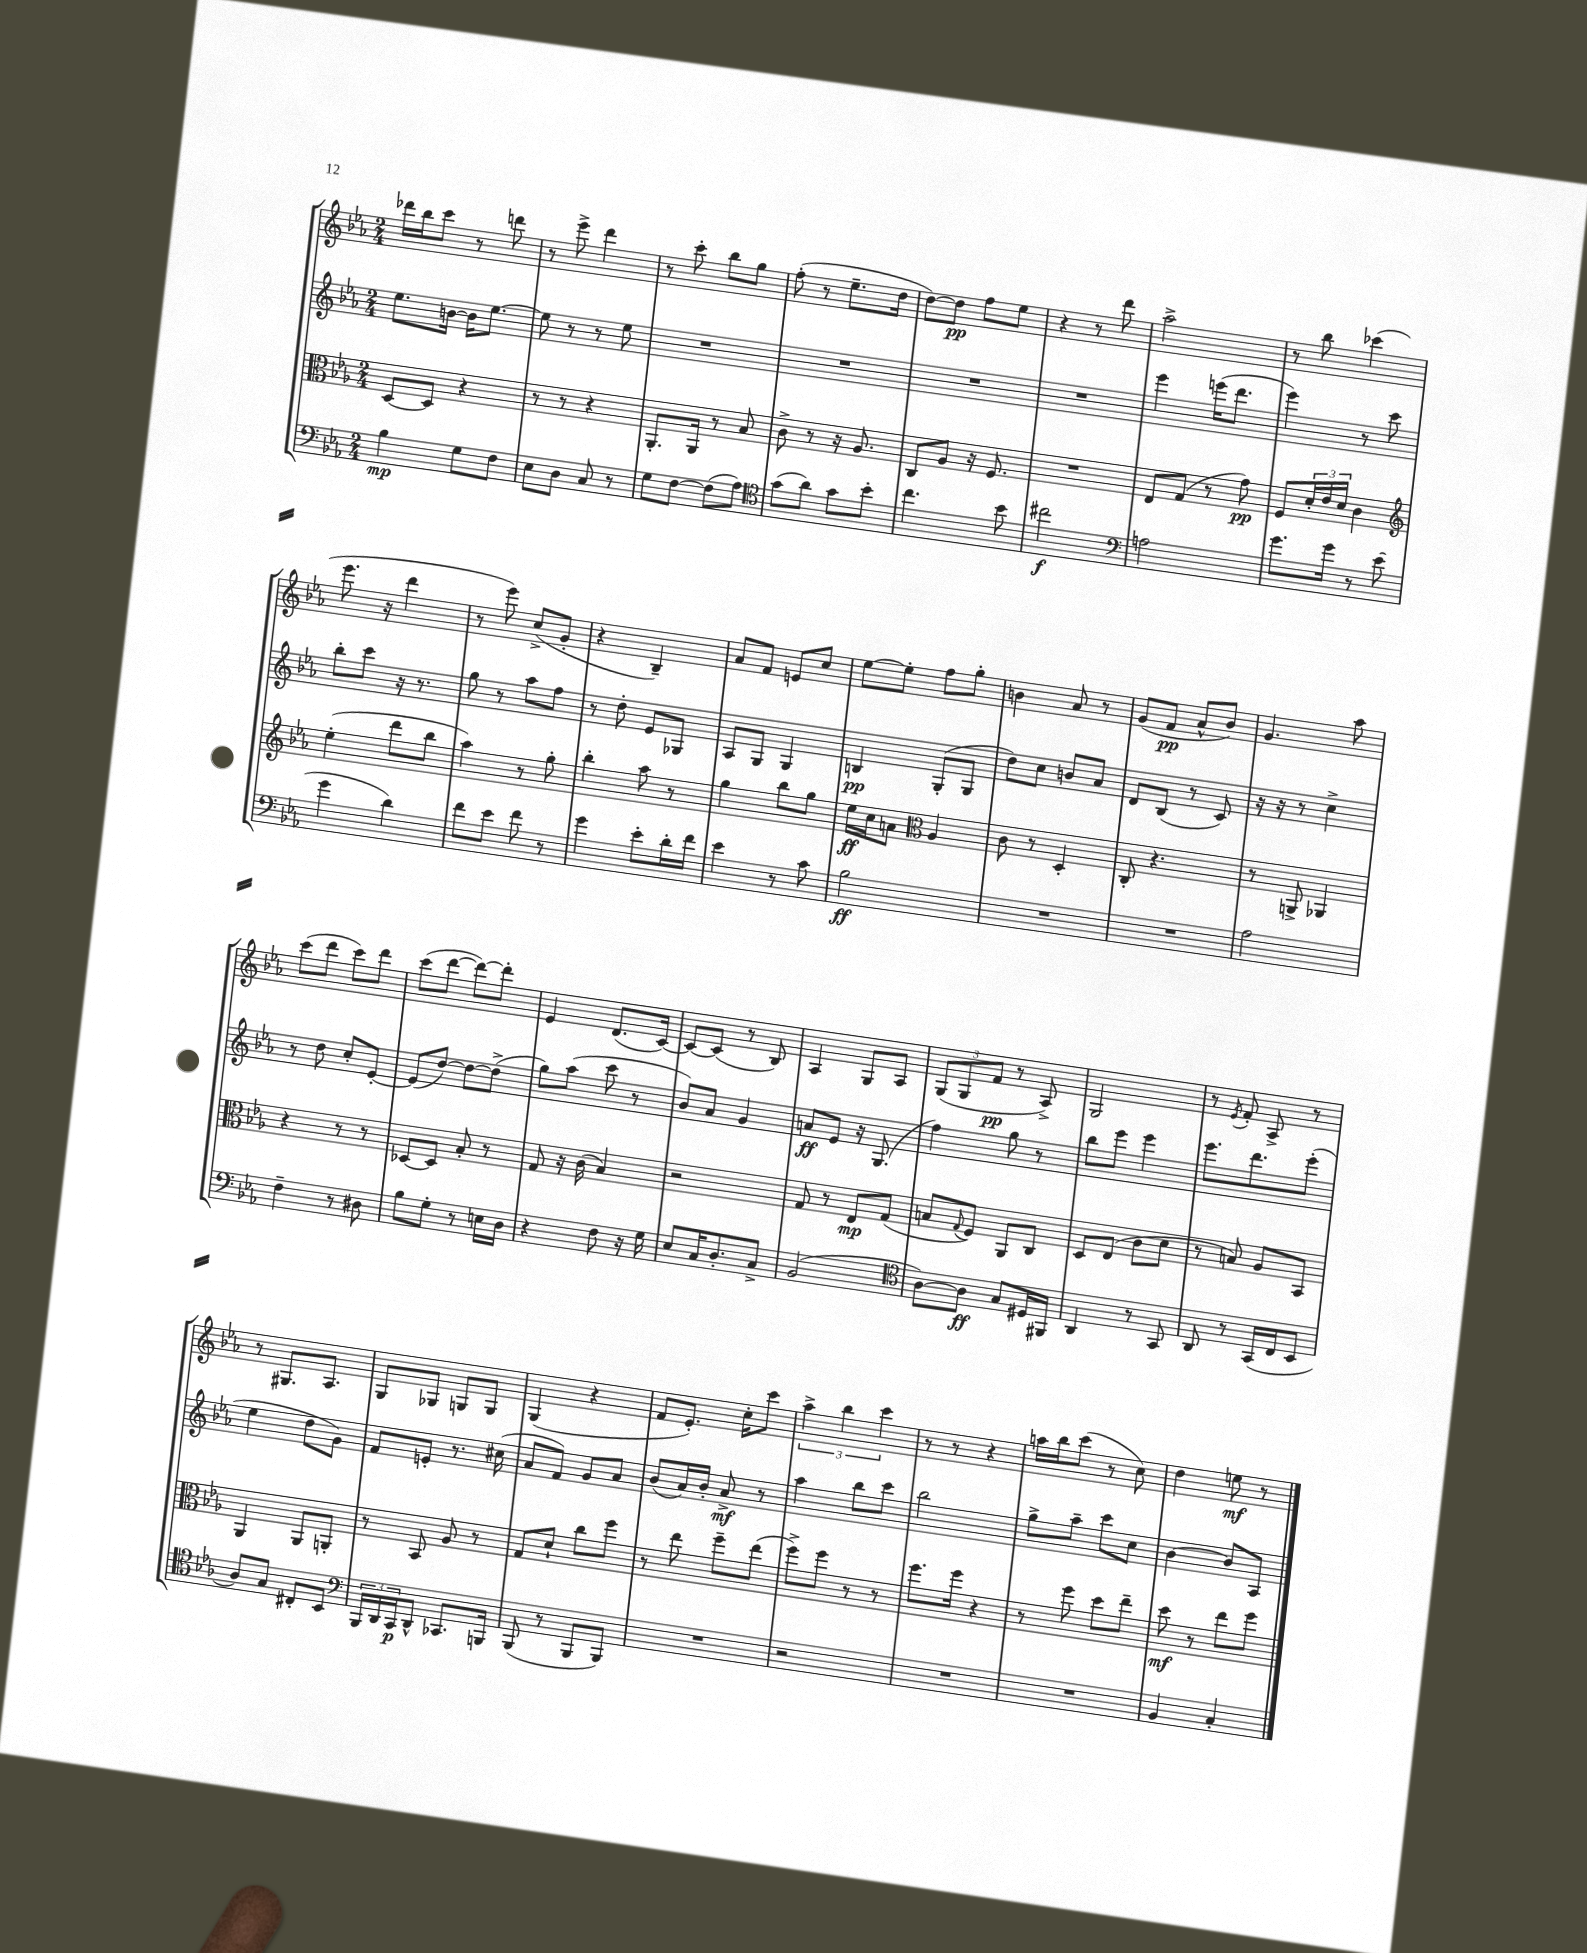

**kern	**dynam	**kern	**dynam	**kern	**dynam	**kern	**dynam
*part4	*part4	*part3	*part3	*part2	*part2	*part1	*part1
*staff4	*staff4	*staff3	*staff3	*staff2	*staff2	*staff1	*staff1
*clefF4	*	*clefC3	*	*clefG2	*	*clefG2	*
*k[b-e-a-]	*	*k[b-e-a-]	*	*k[b-e-a-]	*	*k[b-e-a-]	*
*M2/4	*	*M2/4	*	*M2/4	*	*M2/4	*
=8	=8	=8	=8	=8	=8	=8	=8
4B-\	mp	[8D/L	.	8.ee-\L	.	16ddd-X\LL	.
.	.	.	.	.	.	16bb-\J	.
.	.	8D/J]	.	.	.	8ccc\J	.
.	.	.	.	[16bn\Jk	.	.	.
8G\L	.	4r	.	16b\KL]	.	8r	.
.	.	.	.	[8.ee-\J	.	.	.
8F\J	.	.	.	.	.	8dddn\	.
=9	=9	=9	=9	=9	=9	=9	=9
8E-\L	.	8r	.	8ee-\]	.	8r	.
8D\J	.	8r	.	8r	.	8eee-^\	.
8C/	.	4r	.	8r	.	4ddd\	.
8r	.	.	.	8ee-\	.	.	.
=10	=10	=10	=10	=10	=10	=10	=10
8G\L	.	8.AA-'/L	.	2r	.	8r	.
[8F\J	.	.	.	.	.	8ccc'\	.
.	.	16AA-/Jk	.	.	.	.	.
(8F\L]	.	8r	.	.	.	8bb-\L	.
8A-\J)	.	8B-/	.	.	.	8gg\J	.
=11	=11	=11	=11	=11	=11	=11	=11
*clefC4	*	*	*	*	*	*	*
(8g\L	.	8c^\	.	2r	.	(8ff'\	.
8a-\J)	.	8r	.	.	.	8r	.
8g\L	.	16r	.	.	.	8.ee-~\L	.
.	.	8.A-/	.	.	.	.	.
8b-'\J	.	.	.	.	.	.	.
.	.	.	.	.	.	16dd\Jk	.
=12	=12	=12	=12	=12	=12	=12	=12
4.cc\	.	8C/L	.	2r	.	[8dd\L)	.
.	.	8A-/J	.	.	.	8dd\J]	pp
.	.	16r	.	.	.	8ff\L	.
.	.	8.F/	.	.	.	.	.
8b-\	.	.	.	.	.	8ee-\J	.
=13	=13	=13	=13	=13	=13	=13	=13
2cc#X\	f	2r	.	2r	.	4r	.
.	.	.	.	.	.	8r	.
.	.	.	.	.	.	8ddd\	.
=14	=14	=14	=14	=14	=14	=14	=14
*clefF4	*	*	*	*	*	*	*
2An\	.	8E-/L	.	4eee-\	.	2aa-^\	.
.	.	(8G/J	.	.	.	.	.
.	.	8r	.	(16eeen\KL	.	.	.
.	.	.	.	8.ddd\J	.	.	.
.	.	8g\)	pp	.	.	.	.
=15	=15	=15	=15	=15	=15	=15	=15
8.g\L	.	8F/L	.	4eee-\)	.	8r	.
.	.	24d'/L	.	.	.	8bb-\	.
.	.	24e-/	.	.	.	.	.
16g\Jk	.	.	.	.	.	.	.
.	.	24d/JJ	.	.	.	.	.
8r	.	4c\	.	8r	.	(4ccc-X\	.
(8e-\	.	.	.	8ccc\	.	.	.
!!LO:LB:g=z
=16	=16	=16	=16	=16	=16	=16	=16
*	*	*clefG2	*	*	*	*	*
4g\	.	(4ee-'\	.	8bb-'\L	.	8.eee-\	.
.	.	.	.	8ccc\J	.	.	.
.	.	.	.	.	.	16r	.
4d\)	.	8ddd\L	.	16r	.	4ddd\	.
.	.	.	.	8.r	.	.	.
.	.	8bb-\J	.	.	.	.	.
=17	=17	=17	=17	=17	=17	=17	=17
8f\L	.	4aa-\)	.	8gg\	.	8r	.
8e-\J	.	.	.	8r	.	8eee-\)	.
8f\	.	8r	.	8aa-\L	.	(8cc^/L	.
8r	.	8gg'\	.	8ff\J	.	8g'/J	.
=18	=18	=18	=18	=18	=18	=18	=18
4g\	.	4bb-'\	.	8r	.	4r	.
.	.	.	.	8dd'\	.	.	.
8e-'\L	.	8aa-\	.	8e-/L	.	4B-~/)	.
16d'\L	.	8r	.	8G-X/J	.	.	.
16f\JJ	.	.	.	.	.	.	.
=19	=19	=19	=19	=19	=19	=19	=19
4e-\	.	4gg\	.	8A-/L	.	8a-/L	.
.	.	.	.	8G/J	.	8f/J	.
8r	.	8bb-\L	.	4G/	.	8en/L	.
8c\	.	8gg\J	.	.	.	8cc/J	.
=20	=20	=20	=20	=20	=20	=20	=20
2B-\	ff	16ee-\LL	ff	4Bn/	pp	[8ee-\L	.
.	.	16cc\J	.	.	.	.	.
.	.	8an\J	.	.	.	8ee-'\J]	.
*	*	*clefC3	*	*	*	*	*
.	.	4A-/	.	(8G'/L	.	8ff\L	.
.	.	.	.	8G/J	.	8gg'\J	.
=21	=21	=21	=21	=21	=21	=21	=21
2r	.	8c\	.	8dd\L)	.	4bn\	.
.	.	8r	.	8cc\J	.	.	.
.	.	4D'/	.	8bn/L	.	8a-/	.
.	.	.	.	8a-/J	.	8r	.
=22	=22	=22	=22	=22	=22	=22	=22
2r	.	8C'/	.	8d/L	.	(8g/L	.
.	.	4.r	.	(8B-/J	.	8f/J	pp
.	.	.	.	8r	.	8a-^^/L	.
.	.	.	.	8c/)	.	8b-/J)	.
=23	=23	=23	=23	=23	=23	=23	=23
2A-\	.	8r	.	16r	.	4.g/	.
.	.	.	.	16r	.	.	.
.	.	8AAn^/	.	8r	.	.	.
.	.	4AA-X/	.	4cc^\	.	.	.
.	.	.	.	.	.	8aa-\	.
!!LO:LB:g=z
=24	=24	=24	=24	=24	=24	=24	=24
4F~\	.	4r	.	8r	.	(8ccc\L	.
.	.	.	.	8dd\	.	8ddd\J	.
8r	.	8r	.	8cc'/L	.	8ccc\L)	.
8D#X\	.	8r	.	[8e-'/J	.	8ddd\J	.
=25	=25	=25	=25	=25	=25	=25	=25
8B-\L	.	[8D-X/L	.	(8e-/L]	.	(8ccc\L	.
8G'\J	.	8D-/J]	.	[8dd/J)	.	[8ddd\J	.
8r	.	8B-'/	.	8dd\L_	.	8ddd\L_)	.
16En\LL	.	8r	.	(8dd^\J]	.	8ddd'\J]	.
16D\JJ	.	.	.	.	.	.	.
=26	=26	=26	=26	=26	=26	=26	=26
4r	.	8G/	.	8gg\L)	.	4e-/	.
.	.	16r	.	(8aa-\J	.	.	.
.	.	(16c\	.	.	.	.	.
8F\	.	4B-/)	.	8ccc\	.	(8.d/L	.
16r	.	.	.	8r	.	.	.
16G\	.	.	.	.	.	[16c/Jk)	.
=27	=27	=27	=27	=27	=27	=27	=27
8E-/L	.	2r	.	8b-/L)	.	8c/L_	.
16C/K	.	.	.	8a-/J	.	(8c/J]	.
8.D'/	.	.	.	.	.	.	.
.	.	.	.	4g/	.	8r	.
8C^/J	.	.	.	.	.	8B-/)	.
=28	=28	=28	=28	=28	=28	=28	=28
(2BB-/	.	8G/	.	8an/L	ff	4A-/	.
.	.	8r	.	8e-/J	.	.	.
.	.	8E-/L	mp	16r	.	8G/L	.
.	.	.	.	(8.G/	.	.	.
.	.	(8G/J	.	.	.	8A-/J	.
=29	=29	=29	=29	=29	=29	=29	=29
*clefC4	*	*	*	*	*	*	*
[8A-\L)	.	8Bn/L	.	4ff\)	.	(12G/L	.
.	.	.	.	.	.	12G/	.
.	.	8qqG/	.	.	.	.	.
8A-\J]	ff	8F/J)	.	.	.	.	.
.	.	.	.	.	.	12f/J	pp
8G/L	.	8AA-/L	.	8gg\	.	8r	.
16D#X/L	.	8C/J	.	8r	.	8A-^/)	.
16FF#X/JJ	.	.	.	.	.	.	.
=30	=30	=30	=30	=30	=30	=30	=30
4AA-/	.	8D/L	.	8bb-\L	.	2G/	.
.	.	(8E-/J	.	8eee-\J	.	.	.
8r	.	8c\L	.	4eee-\	.	.	.
8GG/	.	8d\J	.	.	.	.	.
=31	=31	=31	=31	=31	=31	=31	=31
8AA-/	.	8r	.	8.eee-\L	.	8r	.
.	.	.	.	.	.	8qe-/	.
8r	.	8Bn/)	.	.	.	8f'/	.
.	.	.	.	8.ddd\	.	.	.
(16GG/LL	.	8A-/L	.	.	.	8A-^/	.
16C/J	.	.	.	.	.	.	.
8BB-/J	.	8BB-/J	.	(8eee-'\J	.	8r	.
!!LO:LB:g=z
=32	=32	=32	=32	=32	=32	=32	=32
8A-/L)	.	4AA-/	.	4ee-\	.	8r	.
8G/J	.	.	.	.	.	8.G#X/L	.
8C#X'/L	.	8AA-/L	.	8dd\L	.	.	.
.	.	.	.	.	.	8.A-/J	.
8BB-/J	.	8AAn'/J	.	8g\J)	.	.	.
=33	=33	=33	=33	=33	=33	=33	=33
*clefF4	*	*	*	*	*	*	*
24BBB-/LL	.	8r	.	8f/L	.	8G/L	.
24DD/	.	.	.	.	.	.	.
24CC/J	p	.	.	.	.	.	.
8DD^^/J	.	8BB-/	.	8en'/J	.	8G-X/J	.
8.CC-X/L	.	8A-/	.	8.r	.	8Gn/L	.
.	.	8r	.	.	.	8G/J	.
16BBBn/Jk	.	.	.	(16cc#X\	.	.	.
=34	=34	=34	=34	=34	=34	=34	=34
(8BBB-/	.	8G/L	.	8a-/L	.	(4G/	.
8r	.	8d`/J	.	8f/J)	.	.	.
8BBB-/L	.	8cc\L	.	8g/L	.	4r	.
8BBB-/J)	.	8ff\J	.	8a-/J	.	.	.
=35	=35	=35	=35	=35	=35	=35	=35
2r	.	8r	.	(8b-/L	.	8f/L	.
.	.	8ee-\	.	16a-/L)	.	8.e-'/J)	.
.	.	.	.	16b-'/JJ	.	.	.
.	.	8ff~\L	.	8a-^/	mf	.	.
.	.	.	.	.	.	16cc'\KL	.
.	.	(8ee-\J	.	8r	.	8ccc\J	.
=36	=36	=36	=36	=36	=36	=36	=36
2r	.	8ff^\L)	.	4aa-\	.	6aa-^\	.
.	.	8ff\J	.	.	.	.	.
.	.	.	.	.	.	6bb-\	.
.	.	8r	.	8bb-\L	.	.	.
.	.	.	.	.	.	6ccc\	.
.	.	8r	.	8ccc\J	.	.	.
=37	=37	=37	=37	=37	=37	=37	=37
2r	.	8.ff\L	.	2bb-\	.	8r	.
.	.	.	.	.	.	8r	.
.	.	16ff\Jk	.	.	.	.	.
.	.	4r	.	.	.	4r	.
=38	=38	=38	=38	=38	=38	=38	=38
2r	.	8r	.	8gg^\L	.	16aan\LL	.
.	.	.	.	.	.	16bb-\J	.
.	.	8ff\	.	8aa-~\J	.	(8ccc\J	.
.	.	8dd\L	.	8ccc\L	.	8r	.
.	.	8ee-~\J	.	8cc\J	.	8cc\)	.
=39	=39	=39	=39	=39	=39	=39	=39
4BB-/	.	8dd\	mf	[4b-\	.	4dd\	.
.	.	8r	.	.	.	.	.
4C'/	.	8ee-\L	.	8b-/L]	.	8een\	mf
.	.	8ff\J	.	8A-/J	.	8r	.
==	==	==	==	==	==	==	==
*-	*-	*-	*-	*-	*-	*-	*-
